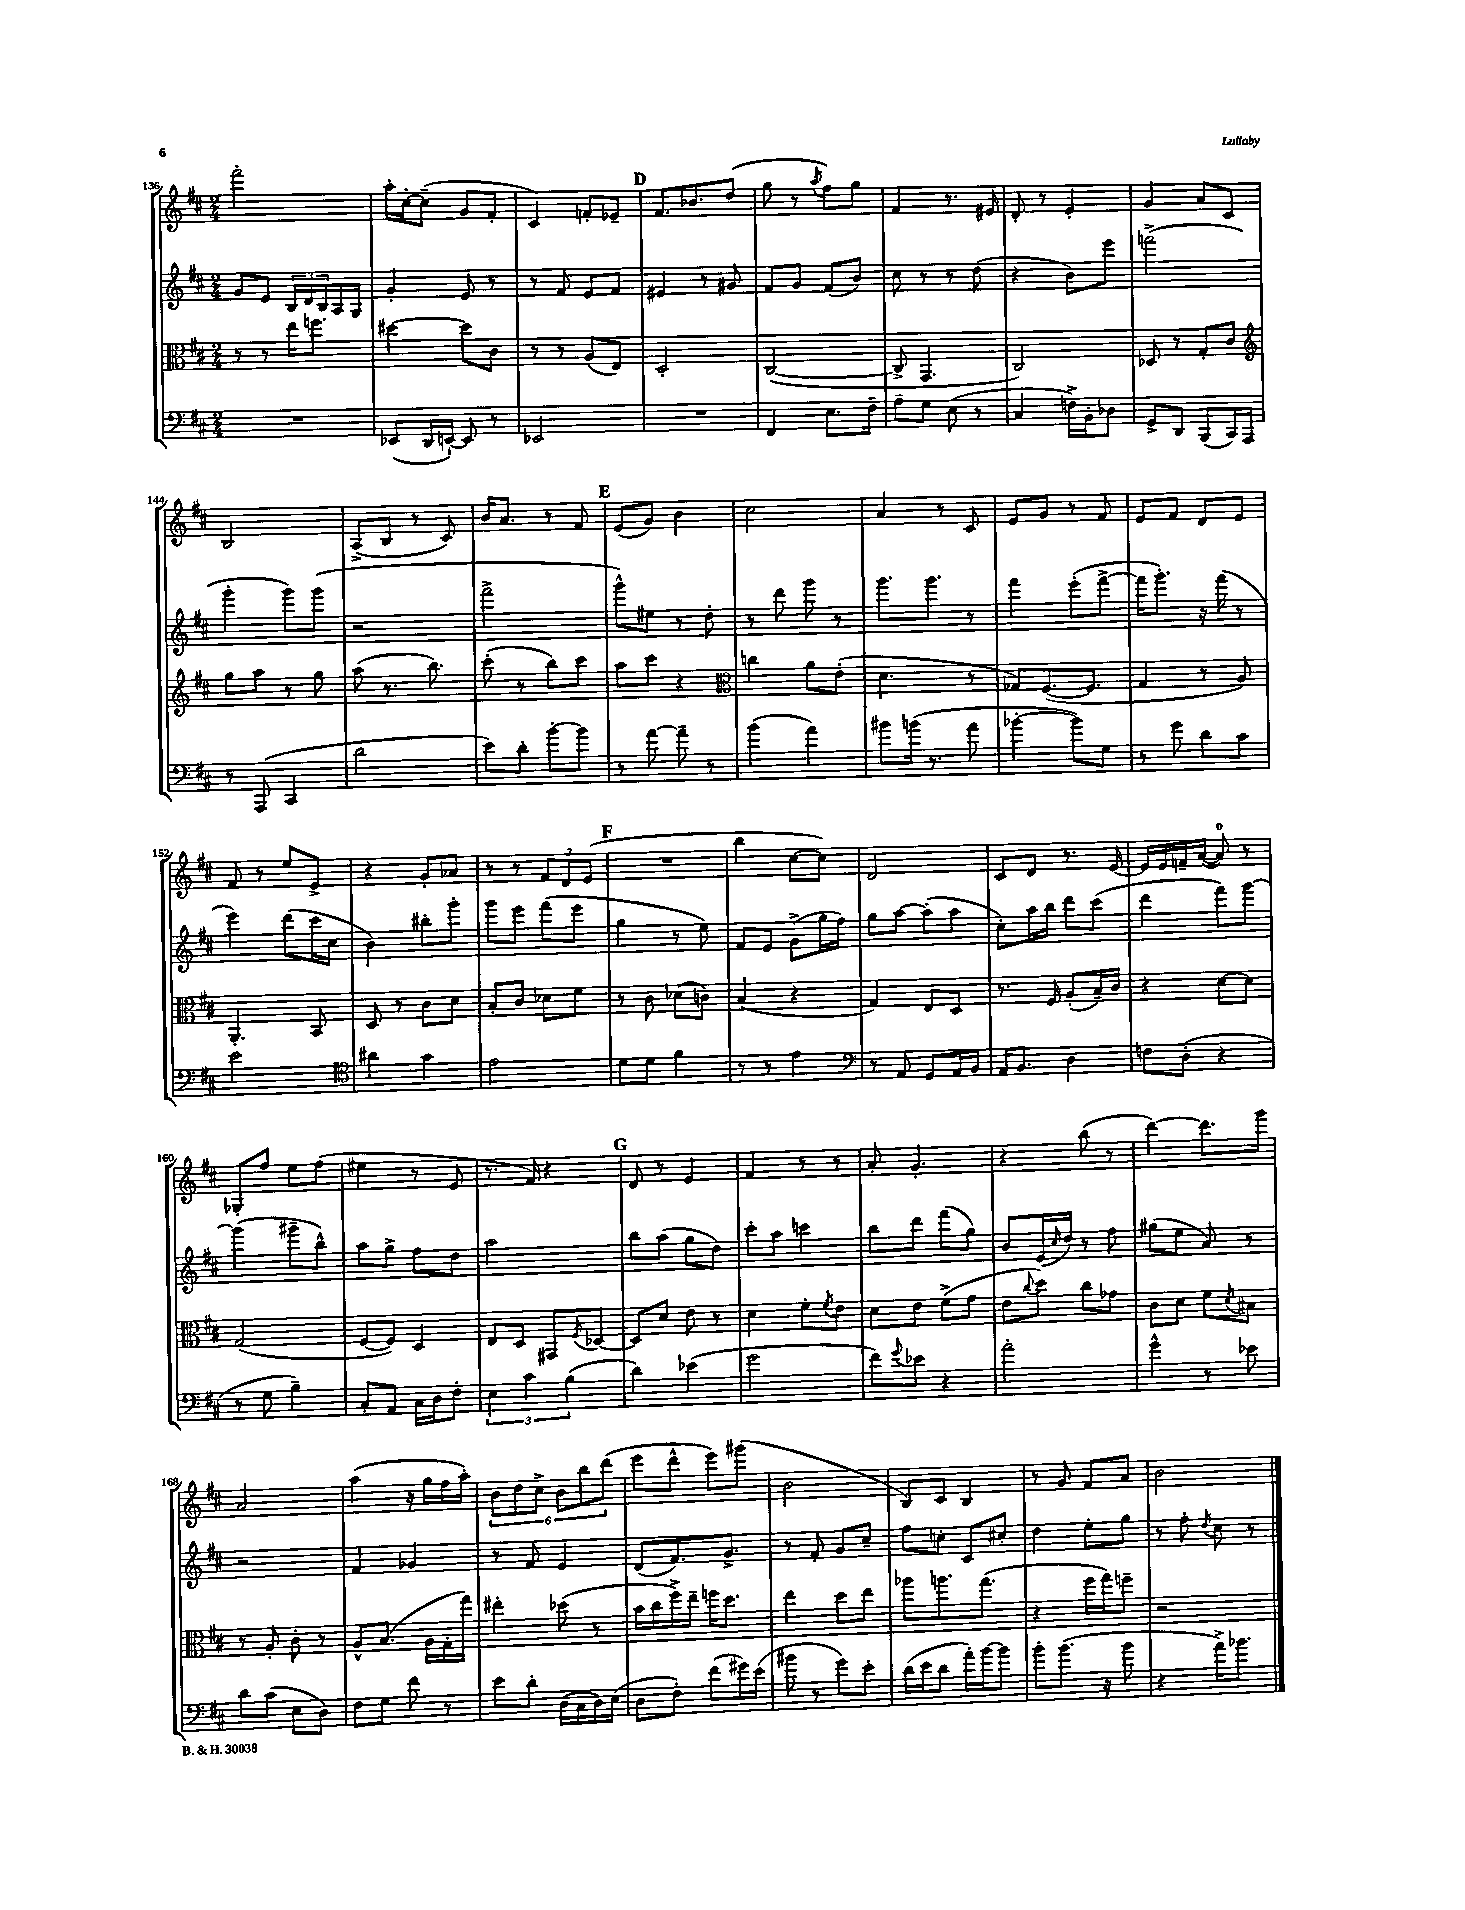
<<
\new StaffGroup <<
\new Staff = "s0" {
    \clef treble \key d \major \numericTimeSignature \time 2/4
    fis'''2-. |
    a''16-. cis''16~-. cis''8--( g'8 fis'8-. |
    cis'4) f'8-. ees'8-- |
    \mark \markup { \bold "D" } fis'8. bes'8. d''8( |
    g''8 r8 \acciaccatura { a''8 } fis''8) g''8 |
    fis'4 r8. eis'16 |
    d'8-. r8 e'4-. |
    g'4 a'8 cis'8 |
    b2 |
    a8->( b8 r8 cis'8) |
    b'16 a'8. r8 fis'8 |
    \mark \markup { \bold "E" } e'8( g'8) b'4 |
    cis''2 |
    a'4 r8 cis'8 |
    e'8 g'8 r8 fis'8 |
    e'8 fis'8 d'8 e'8 |
    fis'8 r8 e''8 e'8-> |
    r4 g'8-. aes'8 |
    r8 r8 \tuplet 3/2 { fis'8 d'8 e'8( } |
    \mark \markup { \bold "F" } R2 |
    b''4 cis''8~ cis''8) |
    d'2 |
    cis'8 d'8 r8. e'16~ |
    e'16 e'16 f'16-- a'16~( a'8-0) r8 |
    ges8-. fis''8 e''8 fis''8( |
    eis''4 r8 e'8 |
    r8. fis'16) r4 |
    \mark \markup { \bold "G" } d'8 r8 e'4 |
    fis'4 r8 r8 |
    a'8-. g'4.-. |
    r4 b''8( r8 |
    d'''4~) d'''8. g'''16 |
    a'2 |
    a''4( r16 g''16 fis''16 a''16-.) |
    \tuplet 6/4 { b'8 d''8 cis''8-> b'8 b''8 d'''8( } |
    e'''8 d'''8-^ e'''8) gis'''8( |
    b'2 |
    b8) cis'8 b4 |
    r8 g'8 fis'8 a'8 |
    b'2 \bar "|." |
}
\new Staff = "s1" {
    \clef treble \key d \major \numericTimeSignature \time 2/4
    g'8 e'8 \tuplet 3/2 { b16 d'16 b16 } a16 g16 |
    g'4-. e'8 r8 |
    r8 fis'8 e'8 fis'8 |
    \mark \markup { \bold "D" } eis'4 r8 gis'8 |
    fis'8 g'8 fis'8( b'8) |
    cis''8 r8 r8 d''8( |
    r4 b'8) e'''8 |
    f'''2->( |
    g'''4-. g'''8) g'''8( |
    r2 |
    fis'''2-> |
    \mark \markup { \bold "E" } g'''8-^) eis''8 r8 d''8-. |
    r8 d'''8 g'''8 r8 |
    g'''8. g'''8. r8 |
    fis'''4 e'''8-.( fis'''8~-> |
    fis'''16 g'''8.-.) r16 fis'''16( r8 |
    e'''4) d'''8( cis'''16 cis''16 |
    b'4) bis''8-. g'''8-. |
    g'''8 e'''8 fis'''8( e'''8 |
    \mark \markup { \bold "F" } g''4 r8 e''8) |
    fis'8 e'8 g'8->( g''16 fis''16) |
    g''8 a''8~ a''8-.( a''8 |
    cis''8-.) a''16 b''16 d'''8 cis'''8( |
    d'''4 fis'''8) g'''8~ |
    g'''4( gis'''8-- b''8-^) |
    a''8 g''8-> fis''8 d''8 |
    a''2 |
    \mark \markup { \bold "G" } b''8 a''8( g''8 d''8) |
    cis'''8-. a''8 c'''4 |
    b''8 d'''8 fis'''8( g''8) |
    b'8 e'16( \grace { cis''16 } d''16) r8 fis''8 |
    gis''8( e''8 a'8) r8 |
    r2 |
    fis'4 ges'4 |
    r8 fis'8 e'4 |
    d'8( fis'8.) g'8.-> |
    r8 fis'8-. g'8 cis''8-- |
    fis''8 c''8-. cis'8 cis''8-. |
    d''4 e''8-. g''8 |
    r8 fis''8-. \acciaccatura { d''8 } cis''8 r8 \bar "|." |
}
\new Staff = "s2" {
    \clef alto \key d \major \numericTimeSignature \time 2/4
    r8 r8 e''16 f''8. |
    dis''4~ dis''8 cis'8 |
    r8 r8 a8( e8) |
    \mark \markup { \bold "D" } d2-. |
    cis2~( |
    cis8-> g,4. |
    cis2) |
    des8 r8 g8-. cis'8 |
    \clef treble g''8 a''8 r8 g''8 |
    a''8( r8. b''8.) |
    cis'''8-.( r8 b''8) cis'''8 |
    \mark \markup { \bold "E" } a''8 cis'''8 r4 |
    \clef alto c''4 a'8 e'8-.( |
    d'4. r8 |
    ges8) fis8.~( fis8. |
    g4 r8 a8) |
    a,4.-. b,8 |
    d8 r8 cis'8 d'8 |
    b8-. cis'8 des'8 fis'8 |
    \mark \markup { \bold "F" } r8 cis'8 des'8( c'8) |
    b4( r4 |
    g4) e8 d8 |
    r8. fis16 a8-.( b16--) cis'16 |
    r4 d'8~ d'8 |
    g2( |
    fis8~ fis8) d4 |
    e8 d8 gis,8 \acciaccatura { fis8 } des8~ |
    \mark \markup { \bold "G" } des8 d'8 e'8 r8 |
    d'4 fis'8-. \acciaccatura { fis'8 } e'8 |
    d'8 e'8 fis'8->( g'8 |
    e'8 \appoggiatura { cis''8 } d''8) cis''8 ges'8 |
    cis'8 d'8 fis'8 \acciaccatura { d'8 } bis8 |
    r8 a8-. cis'8-. r8 |
    a8-^ b8.( a16 g16-. g''16) |
    eis''4-. des''8( r8 |
    b'16 cis''16 fis''16->) e''16-- f''16 d''8. |
    e''4 d''8 e''8 |
    aes''8 a''8. g''8.( |
    r4 fis''16 g''16) f''8-- |
    r2 \bar "|." |
}
\new Staff = "s3" {
    \clef bass \key d \major \numericTimeSignature \time 2/4
    R2 |
    ees,8( d,16 e,16~-!) e,8 r8 |
    ees,2 |
    \mark \markup { \bold "D" } R2 |
    fis,4 e8. fis16-- |
    a8-- g8 e8( r8 |
    cis4 f16->) b,16-. des8 |
    g,8-> d,8 b,,8( cis,16) a,,16 |
    r8 a,,8( cis,4 |
    d'2 |
    e'8) d'8-. b'8~-. b'8 |
    \mark \markup { \bold "E" } r8 a'8~ a'8-- r8 |
    b'4( a'4) |
    bis'8 b'16( r8. a'8 |
    bes'4~-. bes'8) g8 |
    r8 g'8 d'8 cis'8 |
    e'2 |
    \clef tenor ais'4 g'4 |
    e'2 |
    \mark \markup { \bold "F" } d'8 d'8 fis'4 |
    r8 r8 e'4 |
    \clef bass r8 a,8 g,8 a,16 b,16 |
    a,16 b,8. d4 |
    f8 d8-.( r4 |
    r8 g8 b4--) |
    cis8-. a,8 cis16 d16 fis8-. |
    \tuplet 3/2 { e4 cis'4 b4( } |
    \mark \markup { \bold "G" } d'4) ees'4( |
    g'2 |
    fis'8) \appoggiatura { g'8 } ees'8 r4 |
    a'2-. |
    g'4-^ r8 ees'8 |
    d'8 cis'8( e8 d8) |
    fis8 g8 fis'8 r8 |
    e'8 d'8-. d16( cis16 d16) e16( |
    d8 fis8-.) fis'8( gis'16) e'16( |
    bis'8 r8 g'8) e'8-. |
    d'16( e'16 d'8 a'16-.) b'16~ b'8 |
    b'8-. b'8.( r16 b'8 |
    r4 a'16->) bes'8. \bar "|." |
}
>>
>>
\layout { \context { \Score currentBarNumber = #136 } }
